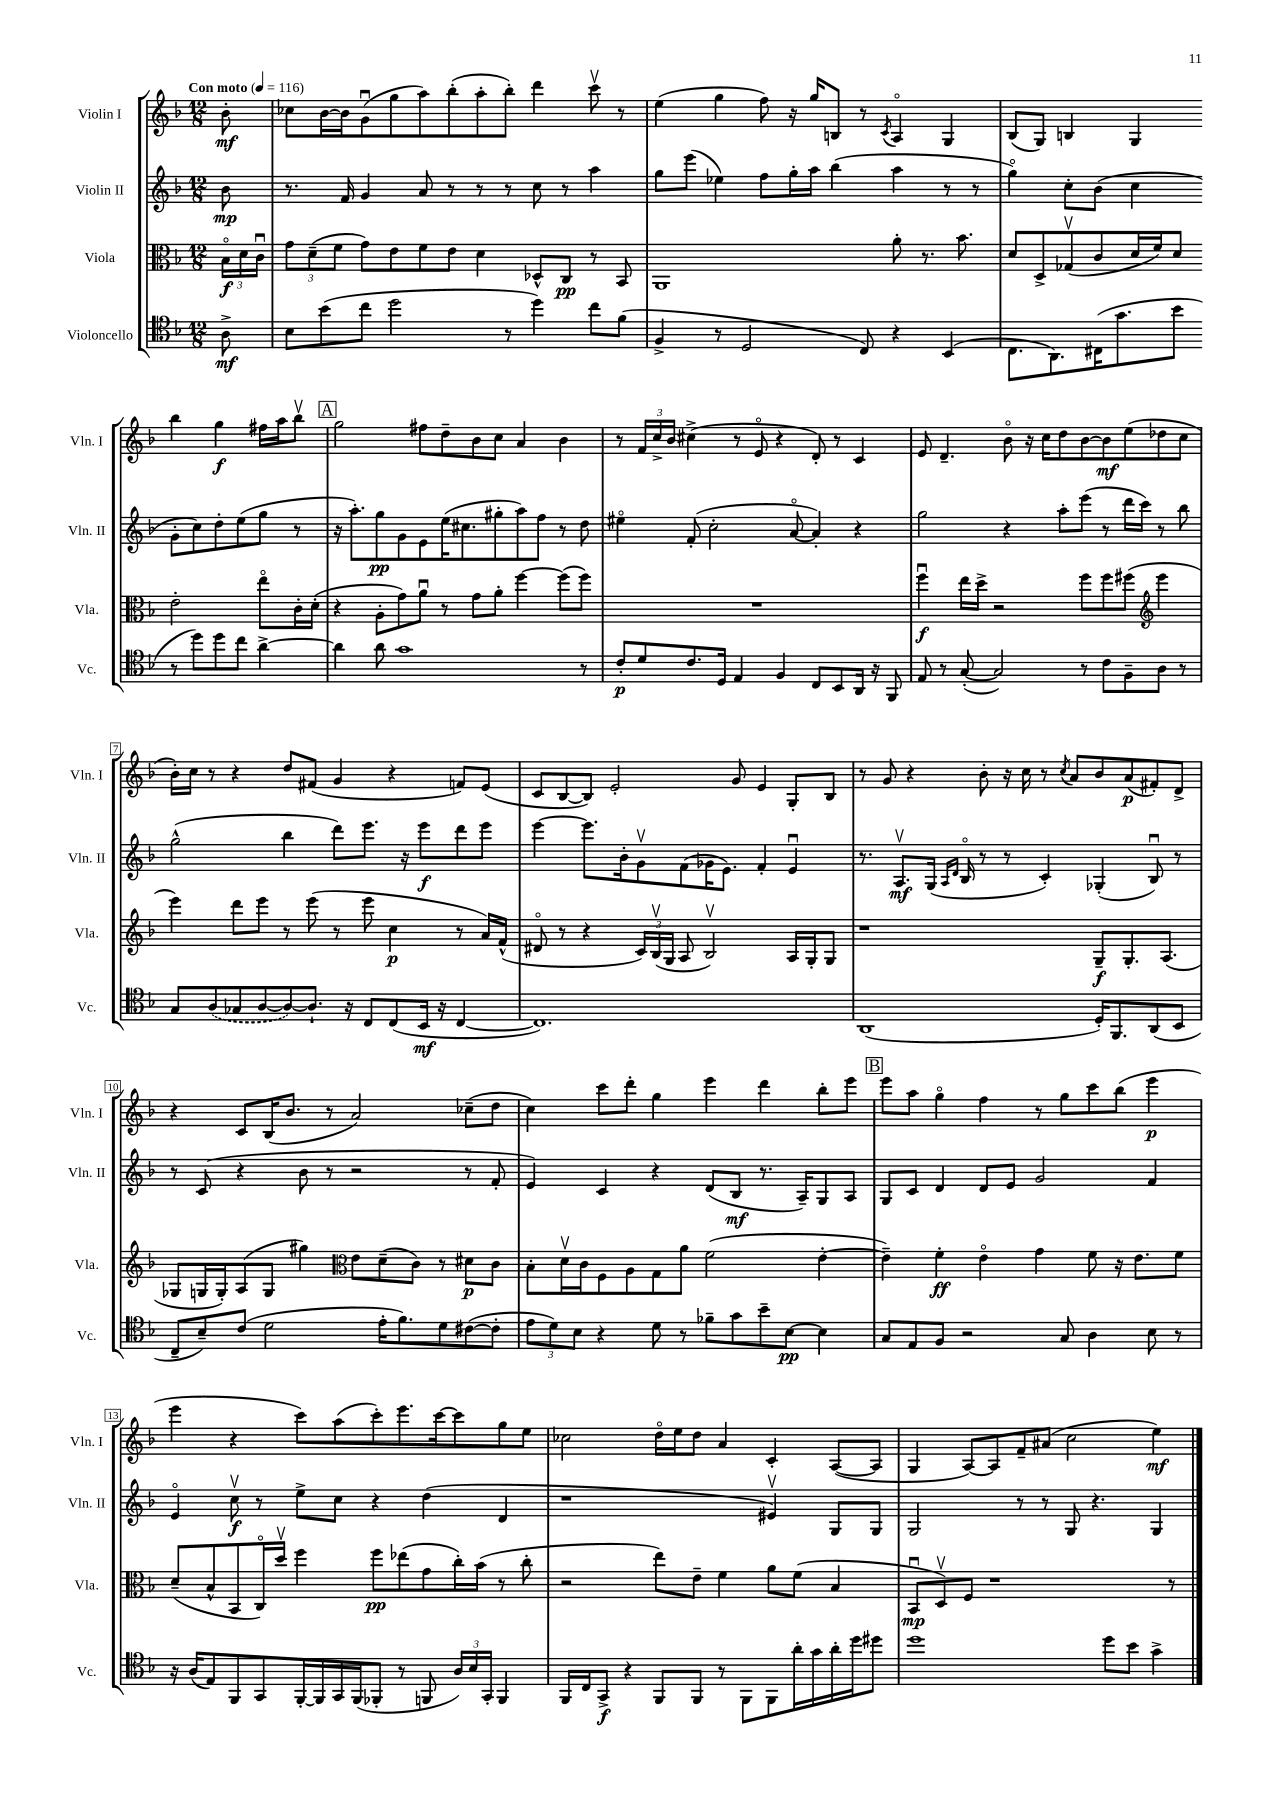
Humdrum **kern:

**kern	**dynam	**kern	**dynam	**kern	**dynam	**kern	**dynam
*part4	*part4	*part3	*part3	*part2	*part2	*part1	*part1
*staff4	*staff4	*staff3	*staff3	*staff2	*staff2	*staff1	*staff1
*I"Violoncello	*	*I"Viola	*	*I"Violin II	*	*I"Violin I	*
*I'Vc.	*	*I'Vla.	*	*I'Vln. II	*	*I'Vln. I	*
*clefC4	*	*clefC3	*	*clefG2	*	*clefG2	*
*k[b-]	*	*k[b-]	*	*k[b-]	*	*k[b-]	*
*M12/8	*	*M12/8	*	*M12/8	*	*M12/8	*
*MM116	*	*MM116	*	*MM116	*	*MM116	*
=	=	=	=	=	=	=	=
!	!	!	!	!	!	!LO:TX:a:B:t=Con moto	!
8A^\	mf	24B-\LL	f	8b-\	mp	8b-'\	mf
.	.	24d\	.	.	.	.	.
.	.	24cu\JJ	.	.	.	.	.
=1	=1	=1	=1	=1	=1	=1	=1
8B-\L	.	12g\L	.	8.r	.	8cc-X\L	.
.	.	(12d~\	.	.	.	.	.
(8b-\	.	.	.	.	.	[16b-\L	.
.	.	12f\J	.	.	.	.	.
.	.	.	.	16f/	.	16b-\J]	.
8cc\J	.	8g\L)	.	4g/	.	(8gu\	.
2dd\	.	8e\	.	.	.	8gg\	.
.	.	8f\	.	8a/	.	8aa\)	.
.	.	8e\J	.	8r	.	(8bb-'\	.
.	.	4d\	.	8r	.	8aa'\	.
8r	.	.	.	8r	.	8bb-'\J)	.
4dd\)	.	8D-X^^/L	.	8cc\	.	4ddd\	.
.	.	8C/J	pp	8r	.	.	.
8cc\L	.	8r	.	4aa\	.	8cccv\	.
(8f\J	.	8BB-/	.	.	.	8r	.
=2	=2	=2	=2	=2	=2	=2	=2
4F^/	.	1AA	.	8gg\L	.	(4ee\	.
.	.	.	.	(8eee\J	.	.	.
8r	.	.	.	4ee-X\)	.	4gg\	.
2D/	.	.	.	.	.	.	.
.	.	.	.	8ff\L	.	8ff\)	.
.	.	.	.	16gg'\L	.	16r	.
.	.	.	.	16aa\JJ	.	16gg/KL	.
.	.	.	.	(4bb-\	.	8Bn/J	.
8C/)	.	.	.	.	.	8r	.
.	.	.	.	.	.	8qc/	.
4r	.	8a'\	.	4aa\	.	4A/	.
.	.	8.r	.	.	.	.	.
(4BB-/	.	.	.	8r	.	4G/	.
.	.	8.b-\	.	.	.	.	.
.	.	.	.	8r	.	.	.
=3	=3	=3	=3	=3	=3	=3	=3
8.C\L	.	8d/L	.	4gg\)	.	(8B-/L	.
.	.	8D^/	.	.	.	8G/J)	.
8.AA\)	.	.	.	.	.	.	.
.	.	(8G-Xv/	.	8cc'\L	.	4Bn/	.
(16C#X\K	.	8c/	.	(8b-\J	.	.	.
8.g\	.	.	.	.	.	.	.
.	.	16d/L	.	4cc\	.	4G/	.
.	.	16f/J)	.	.	.	.	.
8b-\J	.	8d/J	.	.	.	.	.
8r	.	2e'\	.	8g'\L	.	4bb-\	.
8dd\L)	.	.	.	8cc\)	.	.	.
8dd\	.	.	.	8dd'\	.	4gg\	f
8cc\J	.	.	.	(8ee\	.	.	.
[4a^\	.	8ee\L	.	8gg\J	.	16ff#X\LL	.
.	.	.	.	.	.	16aa\J	.
.	.	16c'\L	.	8r	.	8bb-v\J	.
.	.	(16d'\JJ	.	.	.	.	.
!!LO:LB:g=z
!!LO:REH:place=s1:t=A
=4	=4	=4	=4	=4	=4	=4	=4
4a\]	.	4r	.	16r	.	2gg\	.
.	.	.	.	8.aa'\L)	.	.	.
8a\	.	8A'\L	.	8gg\	pp	.	.
1g	.	8g\)	.	8g\	.	.	.
.	.	8au\J	.	8e\	.	8ff#X\L	.
.	.	8r	.	(16ee\K	.	8dd~\	.
.	.	.	.	8.cc#X\	.	.	.
.	.	8g\L	.	.	.	8b-\	.
.	.	8a'\J	.	8gg#X'\	.	8cc\J	.
.	.	[4ff\	.	8aa\)	.	4a/	.
.	.	.	.	8ff\J	.	.	.
.	.	(8ff\L]	.	8r	.	4b-\	.
8r	.	8ff\J)	.	8dd\	.	.	.
=5	=5	=5	=5	=5	=5	=5	=5
8c'/L	p	1.r	.	4ee#X\	.	8r	.
8d/	.	.	.	.	.	24f/LL	.
.	.	.	.	.	.	24cc^/	.
.	.	.	.	.	.	24b-/JJ	.
8.c/	.	.	.	(8f'/	.	(4cc#X^\	.
.	.	.	.	2cc'\	.	.	.
16D/Jk	.	.	.	.	.	.	.
4E/	.	.	.	.	.	8r	.
.	.	.	.	.	.	8e/	.
4F/	.	.	.	.	.	4r	.
.	.	.	.	[8a/	.	.	.
8C/L	.	.	.	4a'/])	.	8d'/)	.
8BB-/	.	.	.	.	.	8r	.
16AA/Jk	.	.	.	4r	.	4c/	.
16r	.	.	.	.	.	.	.
8FF/	.	.	.	.	.	.	.
=6	=6	=6	=6	=6	=6	=6	=6
8E/	.	4ffu\	f	2gg\	.	8e/	.
8r	.	.	.	.	.	4.d~/	.
([8G'/	.	16ee\LL	.	.	.	.	.
.	.	16dd^\JJ	.	.	.	.	.
2G/])	.	2r	.	.	.	.	.
.	.	.	.	4r	.	8b-\	.
.	.	.	.	.	.	16r	.
.	.	.	.	.	.	16cc\KL	.
.	.	.	.	8aa'\L	.	8dd\	.
8r	.	8ff\L	.	(8eee\J	.	[8b-\	.
8c\L	.	8ff\	.	8r	.	8b-\]	mf
8F~\	.	(8ff#X\J	.	16ddd\LL	.	(8ee\	.
.	.	.	.	16ccc\JJ)	.	.	.
*	*	*clefG2	*	*	*	*	*
8A\J	.	4eee\	.	8r	.	8dd-X\	.
8r	.	.	.	8bb-\	.	8cc\J	.
!!LO:LB:g=z
=7	=7	=7	=7	=7	=7	=7	=7
8G/L	.	4eee\)	.	(2gg^^\	.	16b-'\LL)	.
.	.	.	.	.	.	16cc\JJ	.
(8A/	.	.	.	.	.	8r	.
8G-X/	.	8ddd\L	.	.	.	4r	.
[8A/	.	8eee\J	.	.	.	.	.
8A/_)	.	8r	.	4bb-\	.	8dd/L	.
8.A`/J]	.	(8eee\	.	.	.	(8f#X/J	.
.	.	8r	.	8ddd\L)	.	4g/	.
16r	.	.	.	.	.	.	.
8C/L	.	8eee\	.	8.eee\J	.	.	.
(8C/	.	4cc\	p	.	.	4r	.
.	.	.	.	16r	.	.	.
16BB-/Jk	mf	.	.	8eee\L	f	.	.
16r	.	.	.	.	.	.	.
[4C/	.	8r	.	8ddd\	.	8fn/L)	.
.	.	16a/LL)	.	8eee\J	.	(8e/J	.
.	.	(16f^^/JJ	.	.	.	.	.
=8	=8	=8	=8	=8	=8	=8	=8
1.C])	.	8d#X/	.	[4eee\	.	8c/L	.
.	.	8r	.	.	.	[8B-/	.
.	.	4r	.	8.eee\L]	.	8B-/J])	.
.	.	.	.	.	.	2e'/	.
.	.	.	.	16b-'\k	.	.	.
.	.	24c/LL)	.	8gv\	.	.	.
.	.	(24B-v/	.	.	.	.	.
.	.	24G/JJ	.	.	.	.	.
.	.	8A/	.	(8f\	.	.	.
.	.	2B-v/)	.	16g-X\K	.	.	.
.	.	.	.	8.e\J)	.	.	.
.	.	.	.	.	.	8g/	.
.	.	.	.	4f'/	.	4e/	.
.	.	16A/LL	.	4eu/	.	8G'/L	.
.	.	16G'/J	.	.	.	.	.
.	.	8G/J	.	.	.	8B-/J	.
=9	=9	=9	=9	=9	=9	=9	=9
(1AA	.	1r	.	8.r	.	8r	.
.	.	.	.	.	.	8g/	.
.	.	.	.	8.Av/L	mf	.	.
.	.	.	.	.	.	4r	.
.	.	.	.	(16G/Jk	.	.	.
.	.	.	.	16qqA/LL	.	.	.
.	.	.	.	16qqd/JJ	.	.	.
.	.	.	.	16B-/	.	.	.
.	.	.	.	8r	.	8b-'\	.
.	.	.	.	8r	.	16r	.
.	.	.	.	.	.	16cc\	.
.	.	.	.	4c'/)	.	8r	.
.	.	.	.	.	.	8qcc/	.
.	.	.	.	.	.	8a/L	.
16D'/KL)	.	8G~/L	f	(4G-X'/	.	8b-/	.
8.FF/	.	.	.	.	.	.	.
.	.	8.G'/	.	.	.	(8a/	p
(8AA/	.	.	.	8B-u/)	.	8f#X'/)	.
.	.	(8.A/J	.	.	.	.	.
8BB-/J	.	.	.	8r	.	8d^/J	.
!!LO:LB:g=z
=10	=10	=10	=10	=10	=10	=10	=10
8C~/L	.	8G-X/L	.	8r	.	4r	.
8B-~/)	.	16Gn/L	.	(8c/	.	.	.
.	.	16G'/J)	.	.	.	.	.
(8c/J	.	(8A/	.	4r	.	8c/L	.
2d\	.	8G/J	.	.	.	(16B-/K	.
.	.	.	.	.	.	8.b-/J	.
.	.	4gg#X\)	.	8b-\	.	.	.
.	.	.	.	8r	.	8r	.
*	*	*clefC3	*	*	*	*	*
.	.	8e\L	.	2r	.	2a/)	.
16e'\KL	.	(8d~\	.	.	.	.	.
8.f\)	.	.	.	.	.	.	.
.	.	8c\J)	.	.	.	.	.
8d\	.	8r	.	.	.	.	.
([8c#X\	.	8d#X\L	p	8r	.	(8cc-X~\L	.
8c#'\J]	.	8c\J	.	8f'/	.	8dd\J	.
=11	=11	=11	=11	=11	=11	=11	=11
12e\L	.	8B-'\L	.	4e/)	.	4cc\)	.
12d\)	.	.	.	.	.	.	.
.	.	16dv\L	.	.	.	.	.
12B-\J	.	.	.	.	.	.	.
.	.	16c\J	.	.	.	.	.
4r	.	8F\	.	4c/	.	8ccc\L	.
.	.	8A\	.	.	.	8ddd'\J	.
8d\	.	8G\	.	4r	.	4gg\	.
8r	.	8a\J	.	.	.	.	.
8f-X~\L	.	(2f\	.	(8d/L	.	4eee\	.
8g\	.	.	.	8B-/J	mf	.	.
8b-~\	.	.	.	8.r	.	4ddd\	.
[8B-\J	pp	.	.	.	.	.	.
.	.	.	.	16A~/KL)	.	.	.
4B-\]	.	[4e'\	.	8G/	.	8bb-'\L	.
.	.	.	.	8A/J	.	8eee\J	.
!!LO:REH:place=s1:t=B
=12	=12	=12	=12	=12	=12	=12	=12
8G/L	.	4e~\])	.	8G/L	.	8eee\L	.
8E/	.	.	.	8c/J	.	8aa\J	.
8F/J	.	4f'\	ff	4d/	.	4gg\	.
2r	.	.	.	.	.	.	.
.	.	4e\	.	8d/L	.	4ff\	.
.	.	.	.	8e/J	.	.	.
.	.	4g\	.	2g/	.	8r	.
8G/	.	.	.	.	.	8gg\L	.
4A\	.	8f\	.	.	.	8ccc\	.
.	.	16r	.	.	.	(8bb-\J	.
.	.	8.e\L	.	.	.	.	.
8B-\	.	.	.	4f/	.	4eee\	p
8r	.	8f\J	.	.	.	.	.
!!LO:LB:g=z
=13	=13	=13	=13	=13	=13	=13	=13
16r	.	(8d~/L	.	4e/	.	4eee\	.
(16A/KL	.	.	.	.	.	.	.
8E/)	.	8B-^^/	.	.	.	.	.
8FF/	.	8BB-/	.	8ccv\	f	4r	.
8GG/	.	16C/L)	.	8r	.	.	.
.	.	16ddv/JJ	.	.	.	.	.
[16FF'/L	.	4ff\	.	8ee^\L	.	8ccc\L)	.
16FF/]	.	.	.	.	.	.	.
16GG/	.	.	.	8cc\J	.	(8aa\	.
(16FF/J	.	.	.	.	.	.	.
8FF-X'/J	.	8ff\L	pp	4r	.	8ccc'\)	.
8r	.	(8ee-X\	.	.	.	8.eee\	.
8FFn/	.	8g\	.	(4dd\	.	.	.
.	.	.	.	.	.	[16ccc\k	.
24A/LL)	.	16cc'\L)	.	.	.	8ccc\]	.
24B-/	.	.	.	.	.	.	.
.	.	(16b-\JJ	.	.	.	.	.
24GG'/JJ	.	.	.	.	.	.	.
4FF/	.	8r	.	4d/	.	8gg\	.
.	.	8cc'\	.	.	.	8ee\J	.
=14	=14	=14	=14	=14	=14	=14	=14
16FF/LL	.	2r	.	1r	.	2cc-X\	.
16C/J	.	.	.	.	.	.	.
8GG^/J	f	.	.	.	.	.	.
4r	.	.	.	.	.	.	.
8FF/L	.	8ee\L)	.	.	.	16dd\LL	.
.	.	.	.	.	.	16ee\J	.
8FF/J	.	8e~\J	.	.	.	8dd\J	.
8r	.	4f\	.	.	.	4a/	.
8FF\L	.	.	.	.	.	.	.
8FF\	.	8a\L	.	4e#Xv/)	.	4c'/	.
16a'\L	.	(8f\J	.	.	.	.	.
16g\	.	.	.	.	.	.	.
16a'\	.	4B-/	.	8G/L	.	([8A/L	.
16dd\J	.	.	.	.	.	.	.
8dd#X\J	.	.	.	8G/J	.	8A/J]	.
=15	=15	=15	=15	=15	=15	=15	=15
1dd	.	8BB-u/L	mp	2G/	.	4G/	.
.	.	8Dv/)	.	.	.	.	.
.	.	8F/J	.	.	.	[8A/L)	.
.	.	1r	.	.	.	8A/]	.
.	.	.	.	8r	.	8f~/	.
.	.	.	.	8r	.	(8a#X/J	.
.	.	.	.	8G/	.	2cc\	.
.	.	.	.	4.r	.	.	.
8dd\L	.	.	.	.	.	.	.
8b-\J	.	.	.	.	.	.	.
4g^\	.	.	.	4G/	.	4ee\)	mf
.	.	8r	.	.	.	.	.
==	==	==	==	==	==	==	==
*-	*-	*-	*-	*-	*-	*-	*-
